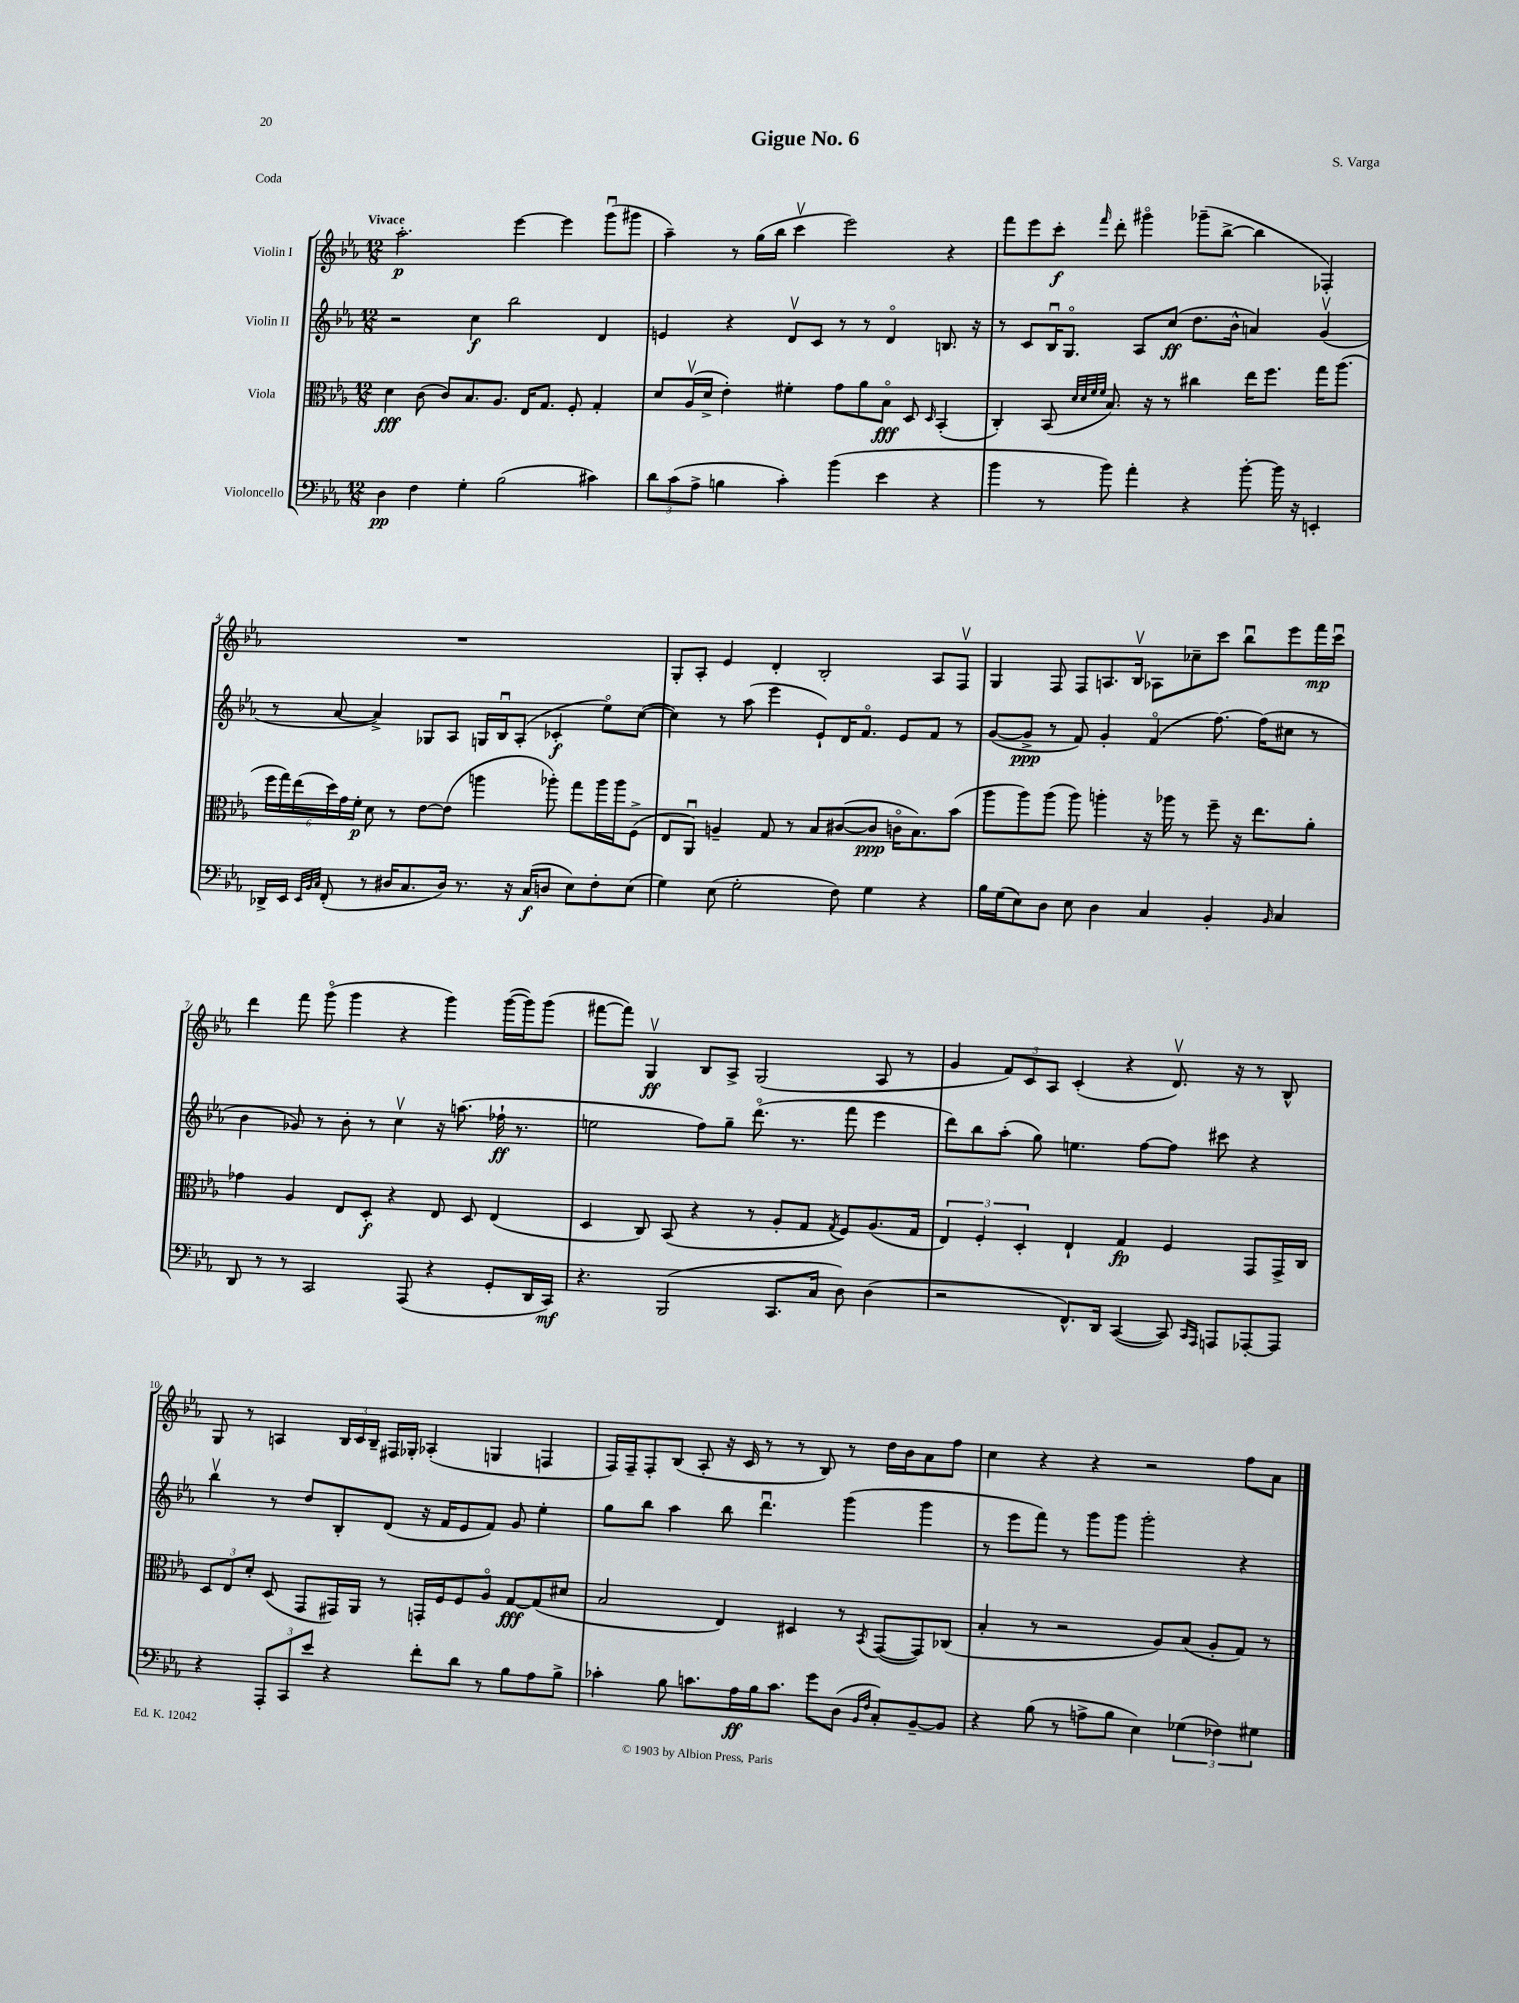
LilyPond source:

\header { title = "Gigue No. 6" composer = "S. Varga" piece = "Coda" }
<<
\new StaffGroup <<
\new Staff = "s0" \with { instrumentName = "Violin I" } {
    \clef treble \key ees \major \numericTimeSignature \time 12/8 \tempo "Vivace"
    \autoBeamOff aes''2.-.\p ees'''4~ ees'''4 g'''8[\downbow( gis'''8] |
    aes''4--) r8 g''16[( bes''16] c'''4\upbow ees'''2) r4 |
    f'''8[ ees'''8 c'''8]-.\f \grace { f'''16 } d'''8-. gis'''4\flageolet ges'''8[--( bes''8]~-> bes''4 fes4-.) |
    R1. |
    g8[-. aes8]-. ees'4 d'4-. bes2-. aes8[ f8]\upbow |
    g4 f8 f8[ a8. bes16]\upbow aes8[ ces''8-- c'''8] bes''8[\downbow ees'''8 f'''16\mp c'''16]\downbow |
    d'''4 f'''8 g'''8\flageolet( g'''4 r4 g'''4) g'''16[~( g'''16) g'''8]( |
    fis'''8[~ fis'''8]) g4\upbow\ff bes8[ aes8]-> g2( aes8 r8 |
    g'4 \tuplet 3/2 { f'8[) c'8 aes8] } c'4-.( r4 d'8.\upbow) r16 r8 bes8-^ |
    g8 r8 a4 \tuplet 3/2 { bes16[ c'16 bes16]-- } fis16[ ges16]-. aes4-.( g4 f4 |
    f16[) f16-- f8-. bes8]( aes8-. r16 c'16 r8 r8 bes8) r8 d''16[ bes'16 aes'8 f''8] |
    c''4 r4 r4 r2 f''8[ aes'8] \bar "|." |
}
\new Staff = "s1" \with { instrumentName = "Violin II" } {
    \clef treble \key ees \major \numericTimeSignature \time 12/8
    \autoBeamOff r2 c''4\f bes''2 d'4 |
    e'4 r4 d'8[\upbow c'8] r8 r8 d'4\flageolet b8. r16 |
    r8 c'8[ bes16\downbow g8.]\flageolet aes8[ c''8]\ff( d''8.[ bes'16]-^ a'4) g'4\upbow( |
    r8 aes'8~ aes'4->) ges8[ aes8] g16[ bes16\downbow aes8]-.( ces'4-.\f ees''8[\flageolet) c''8]~( |
    c''4) r8 aes''8( ees'''4 ees'8[-!) d'16 f'8.]\flageolet ees'8[ f'8] r8 |
    g'8[~( g'8]->\ppp r8 f'8) g'4-. f'4\flageolet( f''8.~) f''16[( cis''8] r8 |
    bes'4 ges'8) r8 bes'8-. r8 c''4\upbow r16 a''8.( fes''16-!\ff r8. |
    e''2 f''8[) g''8]-- d'''8.\flageolet( r8. f'''8 ees'''4 |
    d'''8[) bes''8 aes''8]-.( g''8) e''4. f''8[~ f''8] cis'''8 r4 |
    bes''4\upbow r8 d''8[ bes8-. d'8]( r16 f'16[ ees'8 f'8]) g'8 ees''4-. |
    g''8[ bes''8] aes''4 bes''8 d'''4.\downbow g'''4( g'''4 |
    r8 ees'''8[ f'''8]) r8 g'''8[ g'''8] g'''2-. r4 \bar "|." |
}
\new Staff = "s2" \with { instrumentName = "Viola" } {
    \clef alto \key ees \major \numericTimeSignature \time 12/8
    \autoBeamOff d'4\fff c'8( c'8[) bes8. aes8.] ees16[ g8.] f8-. g4-. |
    d'8[ aes16\upbow( d'16]-> ees'4-.) fis'4-. g'8[ aes'8 bes8]\flageolet\fff d8 \grace { d16 } bes,4-.( |
    c4-.) bes,8( \grace { d'32[ d'32 f'32 f'32] } bes8.) r16 r8 cis''4 ees''16[ f''8.] g''16[ aes''8.]( |
    \tuplet 6/4 { f''16[ g''16) ees''16( d''16) g'16 f'16]-.\p } d'8 r8 ees'8[~ ees'8]( a''4 aes''8-.) g''8[ aes''16 aes''16 f8]->( |
    ees8[ aes,8]\downbow) a4-- g8 r8 bes8[ cis'8~( cis'8]\ppp c'16[\flageolet bes8.) bes'8]( |
    aes''8[ aes''8) aes''8]( aes''8) a''4-. r16 aes''16 r8 f''8-- r16 ees''8.[ aes'8]-. |
    ges'4 aes4 ees8[ d8]-.\f r4 ees8 d8 ees4( |
    d4 c8) bes,8( r4 r8 aes8[-. g8] \acciaccatura { g8 } f8[) aes8.( g16] |
    \tuplet 3/2 { ees4) f4-. d4-. } ees4-! g4\fp f4 g,8[ g,16-> c16] |
    \tuplet 3/2 { d8[ ees8 d'8]-. } d8( g,8[ gis,16) aes,16] r8 g,16[-. f16 f8 aes8]\flageolet g8[~\fff g8( dis'8] |
    bes2 ees4) dis4 r8 \acciaccatura { bes,8 } g,8[~( g,8) ces8]( |
    bes4-. r8 r2 aes8[) bes8]( aes8[-. g8]) r8 \bar "|." |
}
\new Staff = "s3" \with { instrumentName = "Violoncello" } {
    \clef bass \key ees \major \numericTimeSignature \time 12/8
    \autoBeamOff d4\pp f4 g4-. bes2( cis'4) |
    \tuplet 3/2 { d'8[ c'8( aes8]-> } b4 c'4-.) bes'4( ees'4 r4 |
    bes'4 r8 bes'8) aes'4-. r4 bes'8~-. bes'16 r16 e,4-. |
    des,16[-> ees,16] \grace { ees,32[ bes,32 c32] } f,8-.( r8 dis16[ c8. dis16]) r8. r16 c16[\f( d8] ees8[) f8-. ees8]( |
    g4) ees8( g2-. f8) g4 r4 |
    bes16[ g16( ees8) d8] ees8 d4 c4 bes,4-. \grace { bes,16 } c4 |
    d,8 r8 r8 c,2 aes,,8( r4 g,8[-. d,16 c,16]\mf) |
    r4. bes,,2( c,8.[ c16] d8) d4( |
    r2 f,8.[-^) d,16] c,4~( c,8) \grace { c,16[ aes,,16] } a,,8[ aes,,8~-. aes,,8] |
    r4 \tuplet 3/2 { aes,,8[-. c,8 ees'8] } r4 f'8[-. d'8] r8 bes8[ aes8 bes8]-> |
    ces'4-. bes8 c'8.[ aes16\ff bes16 c'8.] g'8[ d8]( \grace { bes,16[ f16] } c8[-.) bes,8~-- bes,8] |
    r4 bes8( r8 a8[-> bes8] ees4) \tuplet 3/2 { ges4( fes4) gis4 } \bar "|." |
}
>>
>>
